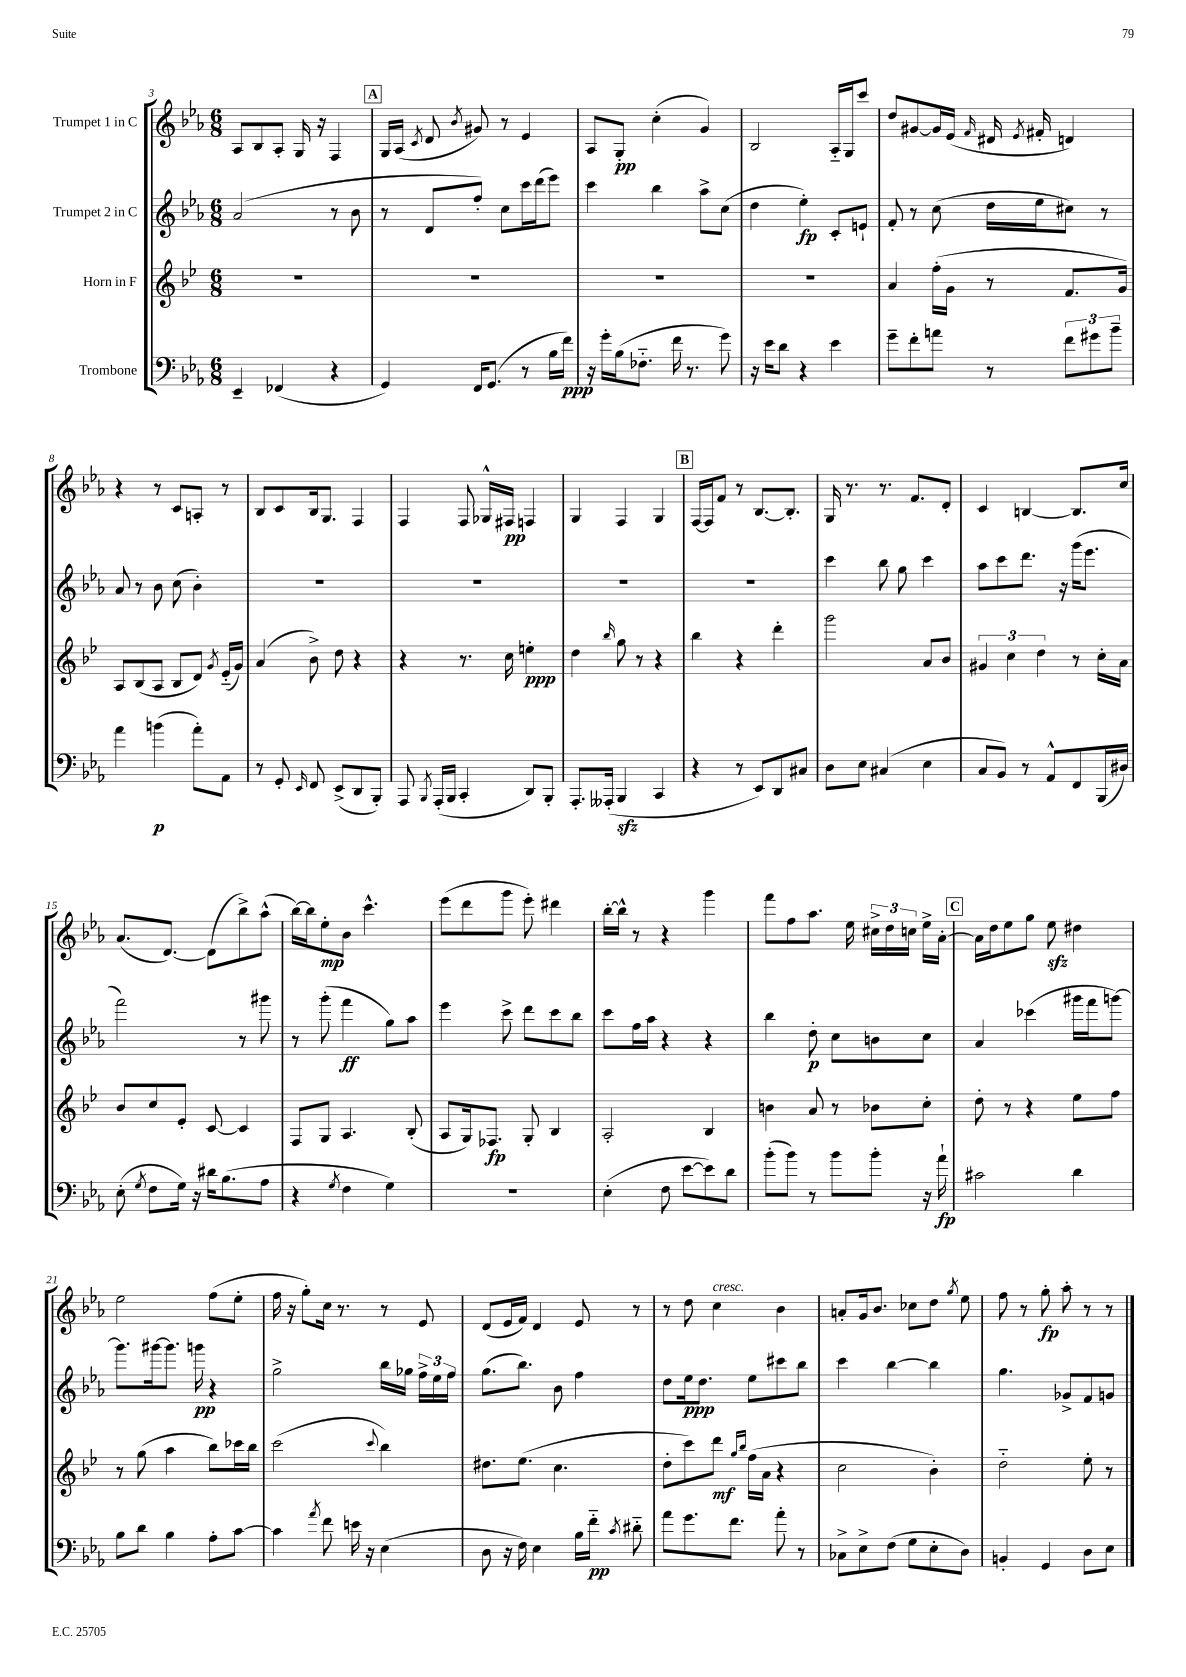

**kern	**kern	**kern	**kern
*staff4	*staff3	*staff2	*staff1
*clefF4	*clefG2	*clefG2	*clefG2
*k[b-e-a-]	*k[b-e-]	*k[b-e-a-]	*k[b-e-a-]
*M6/8	*M6/8	*M6/8	*M6/8
4EE-~	2.r	(2a-	8A-
.	.	.	8B-
(4FF-	.	.	8A-'
.	.	.	16G
.	.	.	16r
4r	.	8r	4F
.	.	8b-	.
=	=	=	=
4GG)	2.r	8r	16G
.	.	.	(16A-
.	.	.	8qc
.	.	8d	8d
.	.	.	8qb-
16FF	.	8ff')	8g#)
(8.GG	.	.	.
.	.	8cc	8r
8r	.	16ccc	4e-
.	.	(16ddd	.
16B-	.	8eee-)	.
16f)	.	.	.
=	=	=	=
16r	2.r	4ccc	8A-
16g'	.	.	.
(16B-	.	.	8G'
8.F-'~	.	.	.
.	.	4bb-	(4cc'
16f	.	.	.
8.r	.	.	.
.	.	8aa-^	4g)
8g)	.	(8cc	.
=	=	=	=
16r	2.r	4dd	2B-
16e-	.	.	.
8d	.	.	.
4r	.	4ee-')	.
4e-	.	8c'	16A-'~
.	.	.	16G
.	.	8e`	8ccc
=	=	=	=
8g~	4a	8f'	8dd
8f'	.	8r	[8g#
8a	(16ff'	(8cc	16g#]
.	16g	.	(16e-
.	.	.	16qqf
8r	8r	16dd	16d#
.	.	.	8qe-
.	.	16ee-	16f#'
12f	8.f	8cc#)	4d)
12g#	.	.	.
.	.	8r	.
12b-~	.	.	.
.	16g)	.	.
=	=	=	=
4a-	8A	8a-	4r
.	(8B-	8r	.
(4b	8A	8b-	8r
.	8B-	(8cc	8c
8a-')	8d)	4b-')	8A'
.	8qg	.	.
8AA-	(16e-'~	.	8r
.	16g)	.	.
=	=	=	=
8r	(4a	2.r	8B-
8GG'	.	.	8c
16qqEE-	.	.	.
8FF	8b-^)	.	16B-
.	.	.	8.G
(8EE-^	8dd	.	.
8DD	4r	.	4F
8BBB-')	.	.	.
=	=	=	=
8AAA-	4r	2.r	4F
8qBBB-	.	.	.
(16AAA-'	.	.	.
16BBB-	.	.	.
4CC'	8.r	.	8F
.	.	.	16G-^^
.	16cc	.	16F#
8DD)	4ee'	.	4F
8BBB-'	.	.	.
=	=	=	=
8.AAA-'	4dd	2.r	4G
(16AAA--'	.	.	.
.	16qqbb-	.	.
4BBB-	8gg	.	4F
.	8r	.	.
4CC	4r	.	4G
=	=	=	=
4r	4bb-	2.r	[16F
.	.	.	16F]
.	.	.	8f
8r	4r	.	8r
8EE-)	.	.	[8.B-
8DD	4ddd'	.	.
.	.	.	8.B-']
8C#	.	.	.
=	=	=	=
8D	2ggg	4ccc	16G
.	.	.	8.r
8E-	.	.	.
(4C#	.	8bb-	8.r
.	.	8gg	.
.	.	.	8.f
4E-	8a	4ccc	.
.	8b-	.	8d'
=	=	=	=
8C	6g#	8aa-	4c
8BB-)	.	8ccc	.
.	6cc	.	.
8r	.	8.ddd	[4B
.	6dd	.	.
8AA-^^	.	.	.
.	.	16r	.
8FF	8r	(16ggg	8.B]
.	.	8.eee-	.
(16BBB-	16cc'	.	.
16D#)	16a	.	16cc
=	=	=	=
(8E-'	8b-	2fff)	(8.a-
8qG	.	.	.
8F	8cc	.	.
.	.	.	[8.d)
16G)	8e-'	.	.
16r	.	.	.
16d#	[8c	.	(8d]
(8.B-	.	.	.
.	4c]	8r	8bb-^)
8A-	.	8ggg#	(8aa-^^
=	=	=	=
4r	8F	8r	[16bb-)
.	.	.	16bb-]
.	8G	(8ggg'	8ee-'
8qG	.	.	.
4F	4.A	4fff	8b-
.	.	.	4.ccc^^
4G)	.	8gg)	.
.	(8B-'	8aa-	.
=	=	=	=
2.r	8A	4eee-	(8eee-
.	16G)	.	8ddd
.	8.F-	.	.
.	.	8ccc^	8ggg
.	8G'	8ddd	8eee-')
.	4B-	8ccc	4ddd#
.	.	8bb-	.
=	=	=	=
(4E-'	2A'	8ccc	[16bb-'
.	.	.	16bb-^^]
.	.	16ff	8r
.	.	16aa-	.
8F	.	4r	4r
[8e-	.	.	.
8e-])	4B-	4r	4ggg
8d	.	.	.
=	=	=	=
(8b-'	4b	4bb-	8fff
8b-)	.	.	8ff
8r	8a	8dd'	8.aa-
8b-	8r	8cc	.
.	.	.	16ee-
8b-'	8b-	8b	24cc#^
.	.	.	24dd
.	.	.	24cc
16r	8cc'	8cc	16ee-^
16a-`	.	.	[16a-'
=	=	=	=
2c#	8dd'	4a-	16a-]
.	.	.	16dd
.	8r	.	8ee-
.	4r	(4ccc-	8gg
.	.	.	8ee-
4d	8ee-	16ggg#	4dd#
.	.	16fff	.
.	8ff	[8ggg)	.
=	=	=	=
8B-	8r	8.ggg]	2ee-
8d	(8gg	.	.
.	.	[16ggg#	.
4B-	4aa	8.ggg#]	.
.	.	16ggg	.
8A-'	8bb-)	4r	(8ff
[8c	16ccc-	.	8ee-'
.	16bb-	.	.
=	=	=	=
4c]	(2ccc	2gg^	16ff
.	.	.	16r
.	.	.	8gg')
8qa-	.	.	.
8f	.	.	16cc
.	.	.	8.r
16e	.	.	.
16r	.	.	.
.	8qqccc	.	.
(4E-	4bb-)	16bb-	8r
.	.	16gg-	.
.	.	24ff^	8e-
.	.	24ee-	.
.	.	24ff	.
=	=	=	=
8D	8.dd#	(8.gg	(8d
16r	.	.	16e-
16F)	(8.ee-	8.bb-)	16f)
4E-	.	.	4d
.	4.cc	8b-	.
16B-	.	4ff	8e-
16f'~	.	.	.
8qc	.	.	.
8d#'~	.	.	8r
=	=	=	=
8a-	8dd'	8dd	8r
8.g	8ccc)	16ee-	8dd
.	.	8.dd	.
.	8ddd	.	4cc
8.f	.	.	.
.	16qqgg	.	.
.	16qqbb-	.	.
.	(16ff	8ee-	.
.	16a	.	.
8a-'	4r	8ccc#	4b-
8r	.	8bb-	.
=	=	=	=
8C-^	2cc	4ccc	8a'
8E-^	.	.	16g
.	.	.	8.b-
(8F	.	[4bb-	.
8G	.	.	8cc-
8E-'	4b-')	4bb-]	8dd
.	.	.	8qgg
8D)	.	.	8ee-
=	=	=	=
4BB'	2dd'~	4.gg	8ff
.	.	.	8r
4GG	.	.	8gg'
.	.	8g-^	8aa-'
8D	8ee-'	8f	8r
8E-	8r	8g	8r
==	==	==	==
*-	*-	*-	*-
